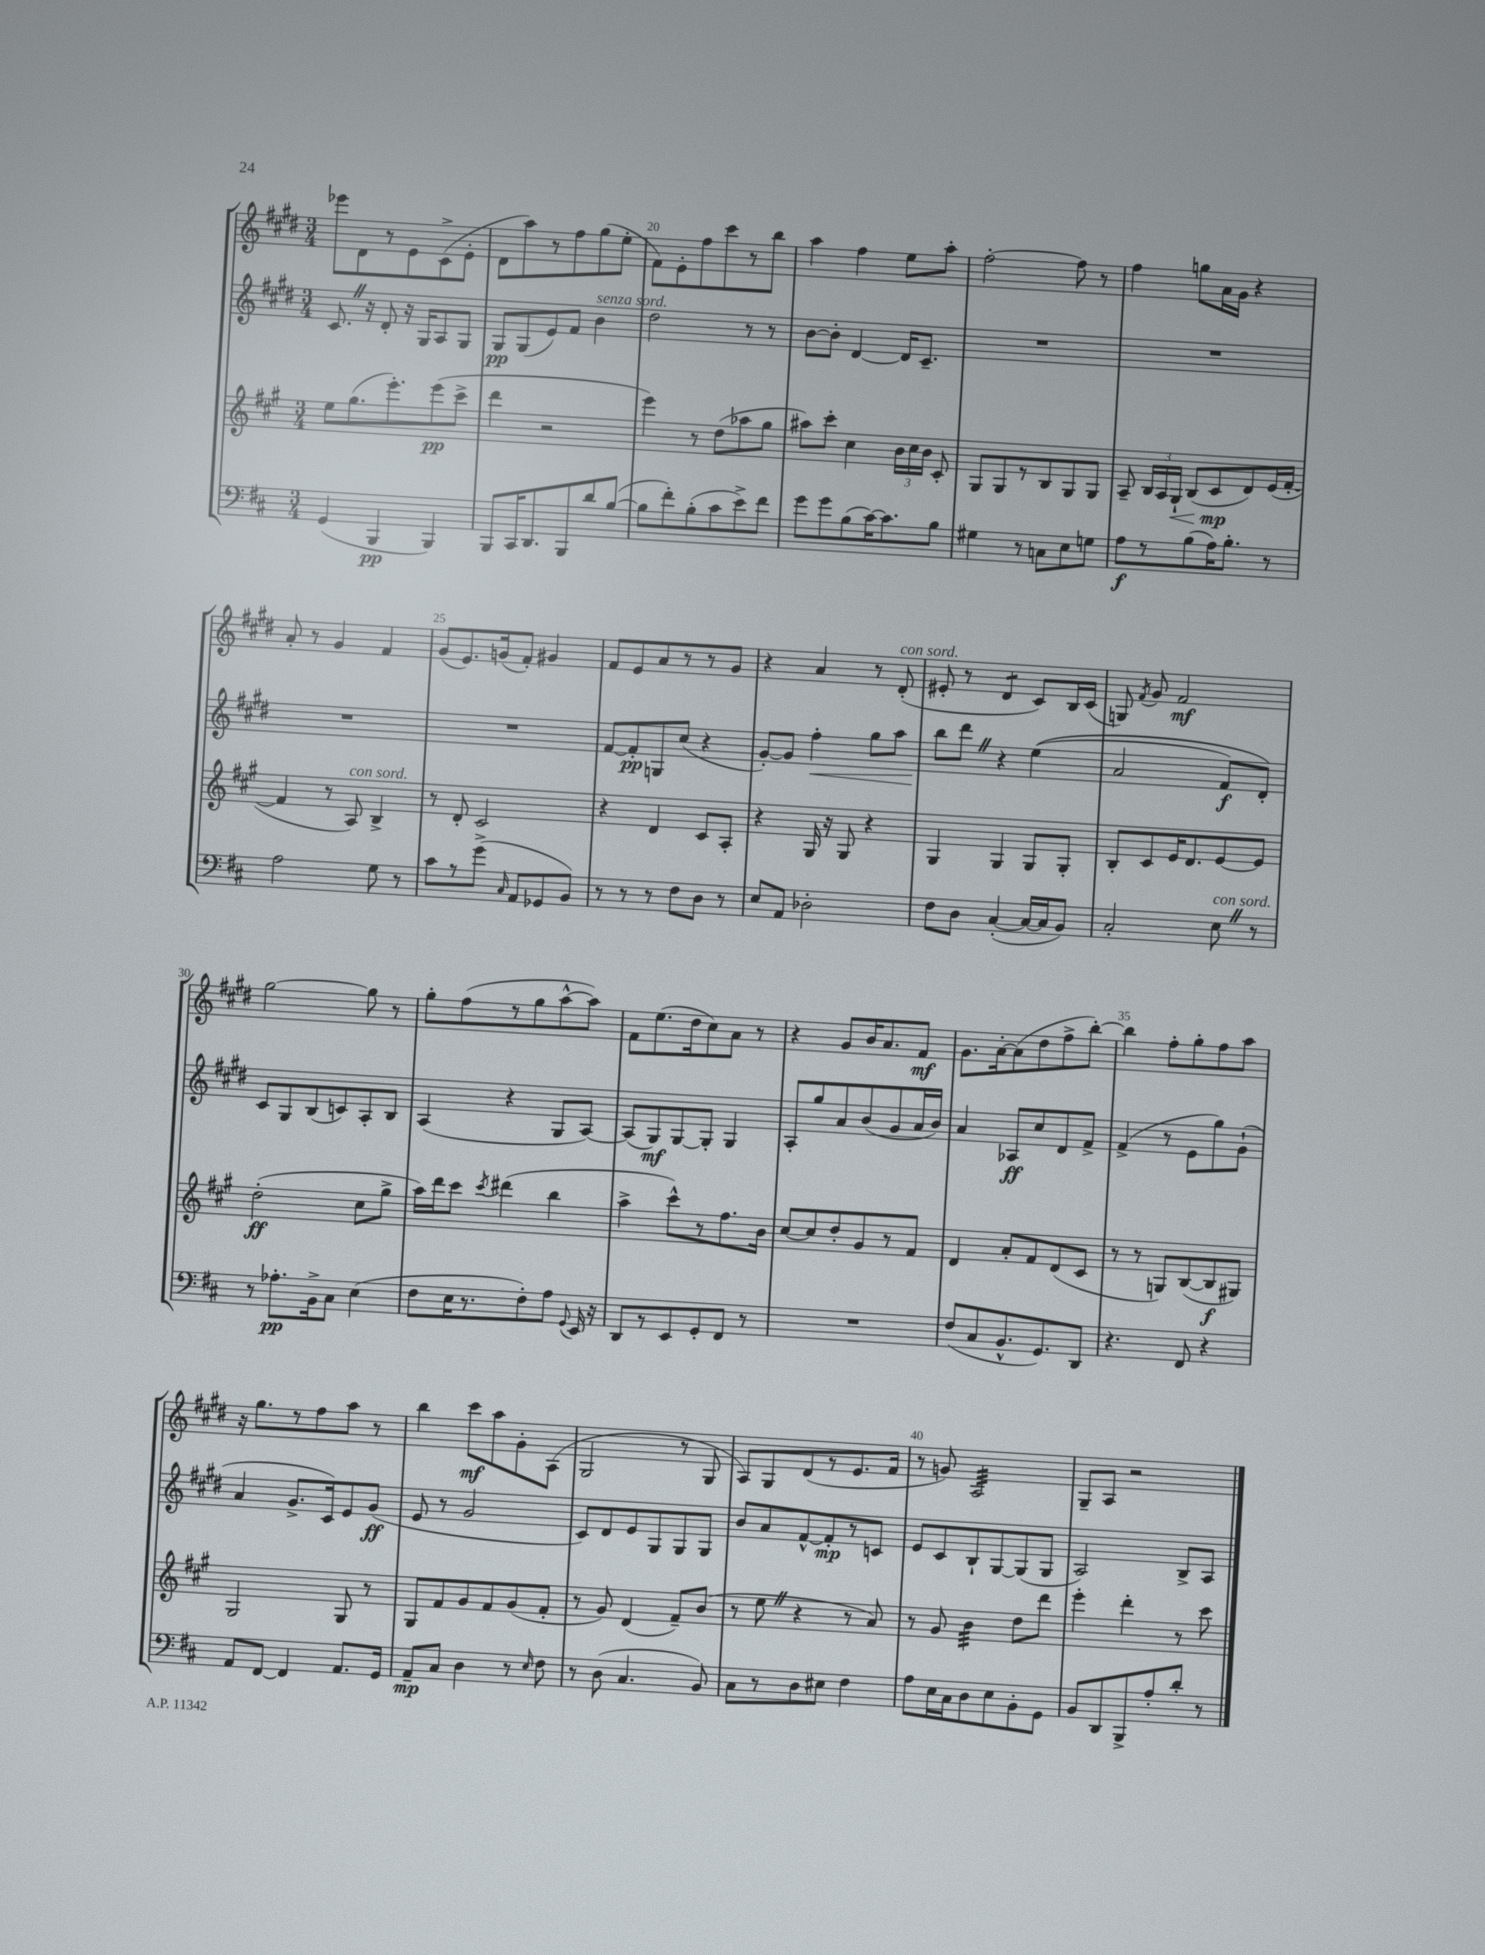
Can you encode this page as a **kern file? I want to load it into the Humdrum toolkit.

**kern	**kern	**kern	**kern
*staff4	*staff3	*staff2	*staff1
*clefF4	*clefG2	*clefG2	*clefG2
*k[f#c#]	*k[f#c#g#]	*k[f#c#g#d#]	*k[f#c#g#d#]
*M3/4	*M3/4	*M3/4	*M3/4
(4GG	8ee	8.c#	8eee-
.	(8.gg#	.	8d#
.	.	16r	.
4BBB	.	8d#'	8r
.	8.eee')	.	.
.	.	16r	8e
.	.	16G#	.
4BBB)	(8eee	8A	(8c#^
.	8ccc#^	8G#	8e'
=	=	=	=
8BBB	4ddd	8G#	8d#
16CC#	.	(8G#	8aa)
8.DD	.	.	.
.	2r	8e)	8r
8BBB	.	8f#	8ff#
8d	.	4b	(8gg#
([8B	.	.	8ee'
=	=	=	=
8B]	4eee)	2dd#	8f#)
8f#')	.	.	8e'
(8B'	8r	.	8ff#
8c#	(8dd	.	8ccc#
8e^)	8aa-	8r	8r
8f#	8gg#	8r	8bb
=	=	=	=
8g	8aa#)	[8b	4aa
8g	8ccc#'	8b']	.
(8B	4cc#	[4d#	4ff#
[16c#)	.	.	.
8.c#]	.	.	.
.	24b	16d#]	8ee
.	24cc#	.	.
.	.	8.c#~	.
.	24b	.	.
8B	8c#'	.	8aa'
=	=	=	=
4G#	8G#	2.r	[2ff#'
.	8G#	.	.
8r	8r	.	.
8C	8B	.	.
8E	8G#	.	8ff#]
8G	8G#	.	8r
=	=	=	=
8A	8A~	2.r	4ff#
8r	24B	.	.
.	24A	.	.
.	24G#`	.	.
(8B	(8B	.	8gg
16A)	8c#	.	16a
8.B'	.	.	16g#
.	8d)	.	4r
8r	(16e	.	.
.	[16f#'	.	.
=	=	=	=
2A	4f#]	2.r	8a'
.	.	.	8r
.	8r	.	4g#
.	8A)	.	.
8G	4B^	.	4f#
8r	.	.	.
=	=	=	=
8c#	8r	2.r	(8g#
8r	8d'	.	8.e)
(8g^	2c#	.	.
.	.	.	(16g
16qqC#	.	.	.
8AA	.	.	8f#')
8GG-	.	.	4g#
8BB)	.	.	.
=	=	=	=
8r	4r	[8f#	8f#
8r	.	8f#']	8e
8r	4d	8G	8a
8F#	.	(8cc#	8r
8D	8c#	4r	8r
8r	8A'	.	8g#
=	=	=	=
8E	4r	[8g#')	4r
8AA	.	8g#]	.
2D-'	16G#	4ff#'	4a
.	16r	.	.
.	8G#	.	.
.	4r	8gg#	8r
.	.	8aa	(8d#'
=	=	=	=
8F#	4G#	8bb	8e#'
8D	.	8ddd#	8r
([4C#'	4G#	4r	4d#
16C#_	8G#	&((4ee	8c#)
16C#]	.	.	.
8BB)	8G#'	.	16B
.	.	.	(16c#
=	=	=	=
2C#'	8B'	2a	8G)
.	.	.	8qf#
.	8c#	.	8g#
.	16e	.	2f#
.	8.d	.	.
8E	[8e	8f#)	.
8r	8e]	8d#'&)	.
=	=	=	=
8r	(2dd'	8c#	[2gg#
8.A-'	.	8G#	.
.	.	(8B	.
16BB^	.	.	.
8C#	.	8c)	.
(4E	8cc#	8A'	8gg#]
.	8gg#^	8B	8r
=	=	=	=
8F#	16aa)	(4A	8gg#'
.	16ddd	.	.
16E	8ccc#	.	(8ff#
8.r	.	.	.
.	8qccc#	.	.
.	(4ddd#	4r	8r
8F#')	.	.	8gg#
8A	4bb	8G#	[8aa^^
8qqGG	.	.	.
16EE	.	[8A)	8aa])
16r	.	.	.
=	=	=	=
8DD	4aa^	(8A]	8f#
8r	.	8G#)	(8.ee
8EE	8ccc#^^)	[8G#	.
.	.	.	16dd#
8GG'	8r	8G#']	8cc#)
8FF#	8.ff#	4G#	8a
8r	.	.	8r
.	16b	.	.
=	=	=	=
2.r	[8cc#	8A'	4r
.	8cc#]	8gg#	.
.	8dd'	8a	8g#
.	8g#	(8b	16b
.	.	.	8.a
.	8r	8g#	.
.	8f#	16a	8f#
.	.	16b)	.
=	=	=	=
(8F#	4d	4a	8.g#
8C#	.	.	.
.	.	.	[16a'
8.BB^^	8a'	8A-	(8a]
.	8f#	8cc#	8dd#
8.GG)	.	.	.
.	(8d	8d#	8ff#^
8DD	8c#	8f#^	[8bb')
=	=	=	=
4.r	8r	(4f#^	4bb]
.	8r	.	.
.	8G)	8r	8ff#'
8FF#	([8B	8e	8gg#'
4r	8B]	8gg#)	8ff#
.	8G#)	(8g#`	8aa
=	=	=	=
8AA	2G#	4a	16r
.	.	.	8.gg#
[8FF#	.	.	.
4FF#]	.	8.g#^	8r
.	.	.	8ff#
.	.	16c#)	.
8.AA	8G#	8e	8aa
.	8r	(8g#	8r
16GG	.	.	.
=	=	=	=
8AA~	8G#	8e	4bb
8C#	8f#	8r	.
4D	8g#	2g#	8ccc#
.	8f#	.	8aa
8r	(8g#	.	8g#'
16qqE	.	.	.
8F#	8f#'	.	(8A
=	=	=	=
8r	8r	8c#)	2G#
(8D	8g#)	8d#	.
4.C#	(4d	8e	.
.	.	8G#	.
.	8f#~)	8G#	8r
8BB)	(8b	8G#	8G#
=	=	=	=
8C#	8r	8b	8A)
8r	8ee	8a	8G#
8D	4r	[8f#^^	(8d#
8E#	.	8f#']	8r
4F#	8r	8r	8.e
.	8a)	8c	.
.	.	.	16f#
=	=	=	=
8A	8r	8e	8r
16E	8g#	8c#	8g)
16C#	.	.	.
8D	4b	8B`	2A
8E	.	[8G#	.
8BB'	8dd	(8G#]	.
8GG	8ddd	8G#	.
=	=	=	=
8BB	4eee'	2A)	8G#~
8DD	.	.	8A
8BBB^	4ddd'	.	2r
8A'	.	.	.
8d'	8r	8B^	.
8r	8ccc#	8A	.
==	==	==	==
*-	*-	*-	*-
